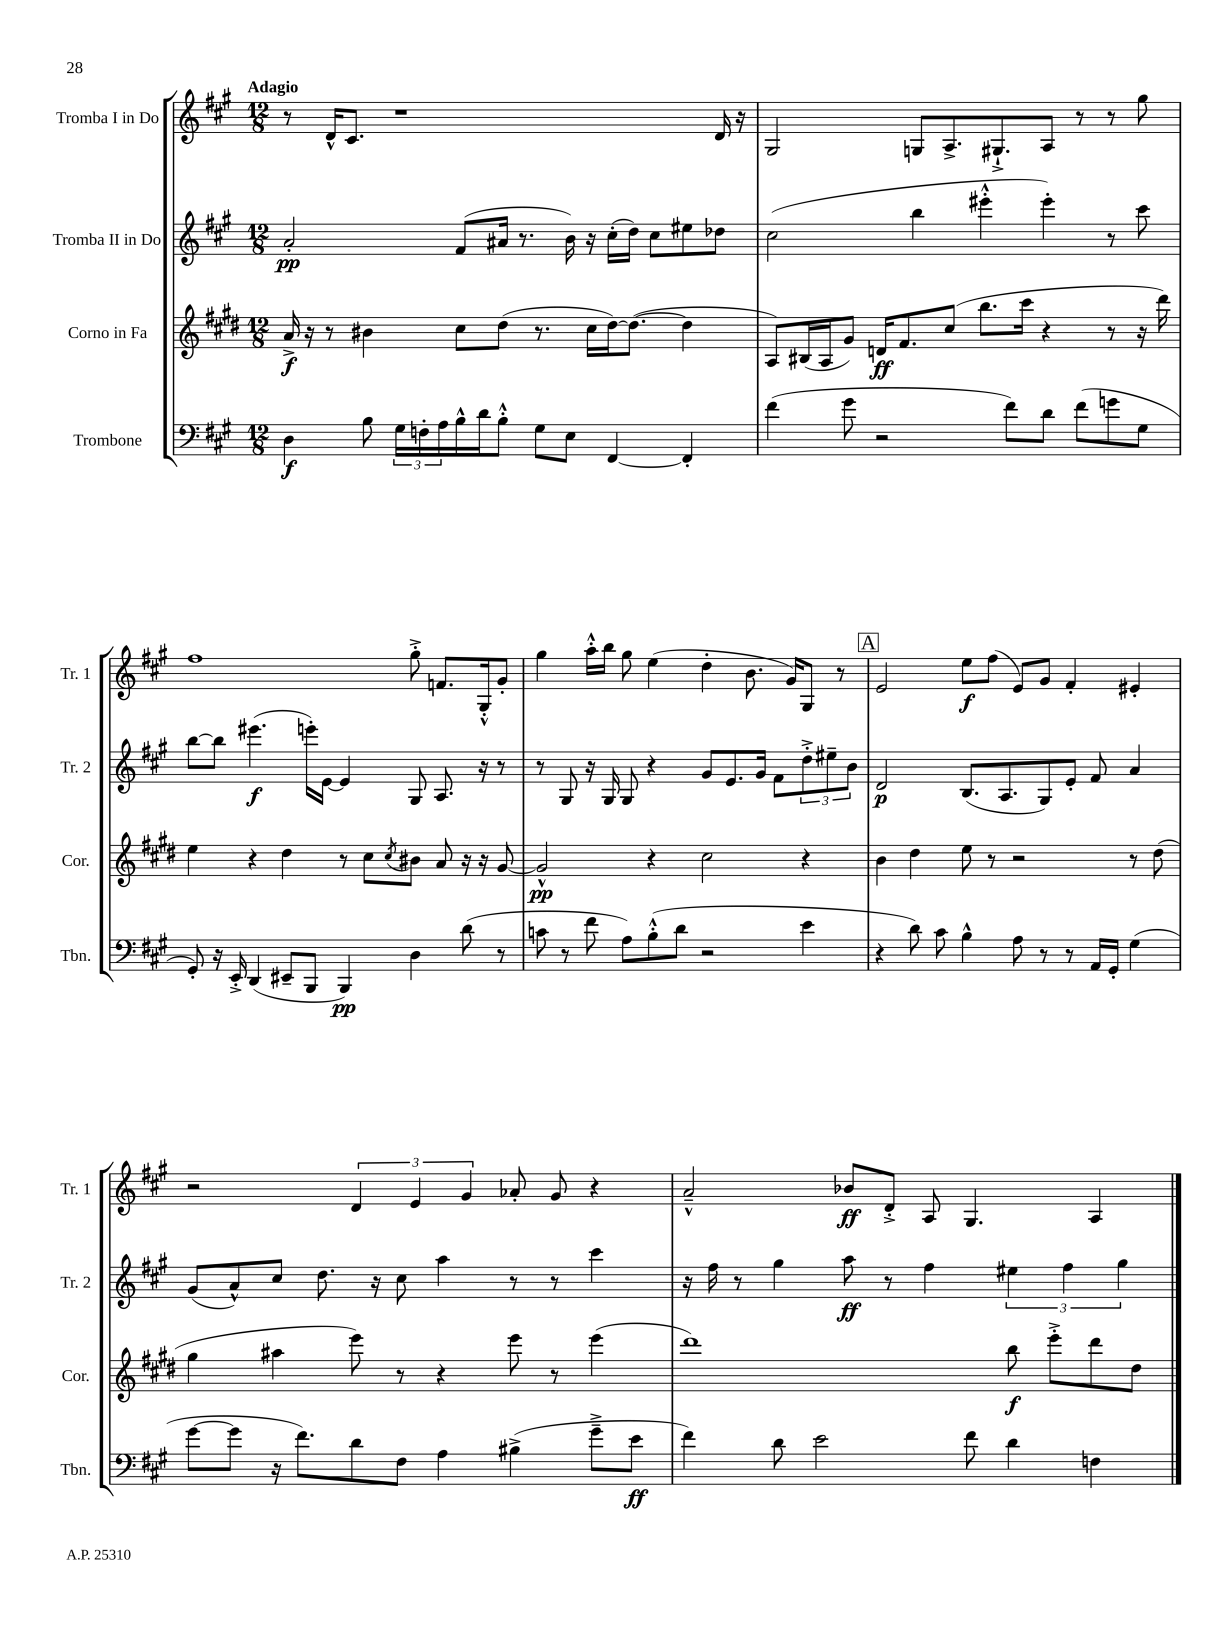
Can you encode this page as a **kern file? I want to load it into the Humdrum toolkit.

**kern	**kern	**kern	**kern
*staff4	*staff3	*staff2	*staff1
*clefF4	*clefG2	*clefG2	*clefG2
*k[f#c#g#]	*k[f#c#g#d#]	*k[f#c#g#]	*k[f#c#g#]
*M12/8	*M12/8	*M12/8	*M12/8
4D	16a^	2a'	8r
.	16r	.	.
.	8r	.	16d^^
.	.	.	8.c#
8B	4b#	.	.
24G#	.	.	1r
24F'	.	.	.
24A	.	.	.
16B^^	8cc#	(8f#	.
16d	.	.	.
8B'^^	(8dd#	16a#	.
.	.	8.r	.
8G#	8.r	.	.
8E	.	16b)	.
.	16cc#	16r	.
[4FF#	[16dd#)	(16cc#'	.
.	(8.dd#_	16dd)	.
.	.	8cc#	.
4FF#']	4dd#]	8ee#	.
.	.	8dd-	16d
.	.	.	16r
=	=	=	=
(4f#	8A)	(2cc#	2G#
.	(16B#	.	.
.	16A	.	.
8g#	8g#)	.	.
2r	16d	.	.
.	8.f#	.	.
.	.	4bb	8G
.	(8cc#	.	8.A^
.	8.bb	4eee#'^^	.
.	.	.	8.G#`^
8f#)	.	.	.
.	16ccc#	.	.
8d	4r	4eee#')	8A
(8f#	.	.	8r
8g	8r	8r	8r
8G#	16r	8ccc#	8gg#
.	16ddd#)	.	.
=	=	=	=
8GG#')	4ee	[8bb	1ff#
16r	.	8bb]	.
16EE'^	.	.	.
(4DD	4r	(4.eee#	.
8EE#~	4dd#	.	.
8BBB	.	16eee')	.
.	.	[16e	.
4BBB)	8r	4e]	.
.	8cc#	.	.
.	8qcc#	.	.
4D	8b#	8G#	8gg#'^
.	8a	8.A	8.f
(8d	16r	.	.
.	16r	16r	16G#'^^
8r	[8g#	8r	8g#'
=	=	=	=
8c	2g#^^]	8r	4gg#
8r	.	8G#	.
8f#	.	16r	16aa'^^
.	.	16G#	16bb
8A)	.	8G#	8gg#
(8B'^^	4r	4r	(4ee
8d	.	.	.
2r	2cc#	8g#	4dd'
.	.	8.e	.
.	.	.	8.b
.	.	16g#	.
.	.	8f#	.
.	.	.	16g#)
4e	4r	12dd'^	8G#
.	.	12ee#~	.
.	.	.	8r
.	.	12b	.
=	=	=	=
4r	4b	2d	2e
8d)	4dd#	.	.
8c#	.	.	.
4B^^	8ee	(8.B	8ee
.	8r	.	(8ff#
.	.	8.A	.
8A	2r	.	8e)
8r	.	8G#)	8g#
8r	.	8e'	4f#'
16AA	.	8f#	.
16GG#'	.	.	.
(4G#	8r	4a	4e#'
.	(8dd#	.	.
=	=	=	=
[8g#	4gg#	(8g#	2r
8g#]	.	8a^^)	.
16r	4aa#	8cc#	.
8.f#)	.	.	.
.	.	8.dd	.
8d	8eee)	.	6d
.	.	16r	.
8F#	8r	8cc#	.
.	.	.	6e
4A	4r	4aa	.
.	.	.	6g#
(4B#^	8eee	8r	8a-'
.	8r	8r	8g#
8g#~^	(4eee	4ccc#	4r
8e	.	.	.
=	=	=	=
4f#)	1ddd#)	16r	2a~^^
.	.	16ff#	.
.	.	8r	.
8d	.	4gg#	.
2e	.	.	.
.	.	8aa	8b-
.	.	8r	8d'^
.	.	4ff#	8A
8f#	.	.	4.G#
4d	8bb	6ee#	.
.	8eee'^	.	.
.	.	6ff#	.
4F	8ddd#	.	4A
.	.	6gg#	.
.	8dd#	.	.
==	==	==	==
*-	*-	*-	*-
